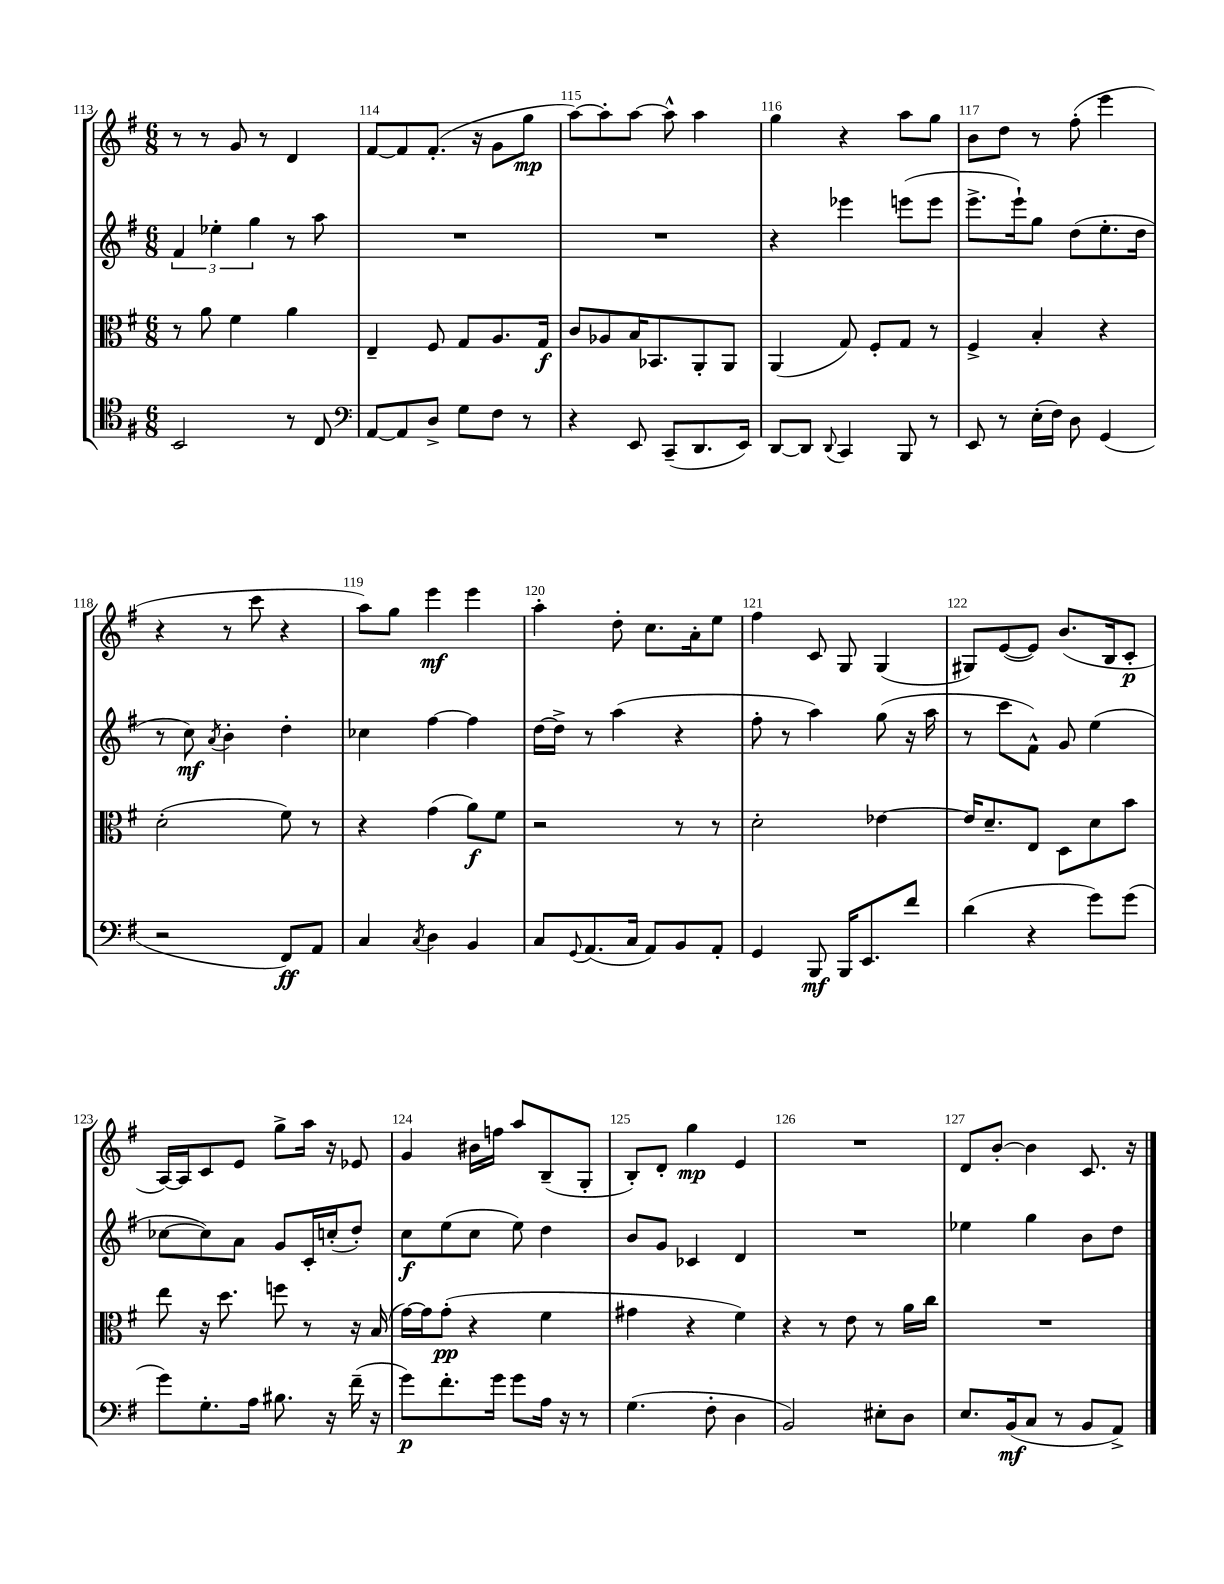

**kern	**kern	**kern	**kern
*staff4	*staff3	*staff2	*staff1
*clefC4	*clefC3	*clefG2	*clefG2
*k[f#]	*k[f#]	*k[f#]	*k[f#]
*M6/8	*M6/8	*M6/8	*M6/8
2BB/	8r	6f#/	8r
.	8a\	.	8r
.	.	6ee-'\	.
.	4f#\	.	8g/
.	.	6gg\	.
.	.	.	8r
8r	4a\	8r	4d/
8C/	.	8aa\	.
=	=	=	=
*clefF4	*	*	*
[8AA/L	4E~/	2.r	[8f#/L
8AA/]	.	.	8f#/]
8D^/J	8F#/	.	(8.f#'/J
8G\L	8G/L	.	.
.	.	.	16r
8F#\J	8.A/	.	8g\L
8r	.	.	8gg\J
.	16G/Jk	.	.
=	=	=	=
4r	8c/L	2.r	[8aa\L)
.	8A-/	.	8aa'\]
8EE/	16B/K	.	[8aa\J
.	8.BB-/	.	.
(8CC~/L	.	.	8aa^^\]
8.DD/	8AA'/	.	4aa\
.	8AA/J	.	.
16EE/Jk)	.	.	.
=	=	=	=
[8DD/L	(4AA/	4r	4gg\
8DD/]J	.	.	.
8qqDD/	.	.	.
4CC/	8G/)	4eee-\	4r
.	8F#'/L	.	.
8BBB/	8G/J	(8eee\L	8aa\L
8r	8r	8eee\J	8gg\J
=	=	=	=
8EE/	4F#^/	8.eee^\L	8b\L
8r	.	.	8dd\J
.	.	16eee`\k)	.
(16E'\LL	4B'/	8gg\J	8r
16F#\JJ)	.	.	.
8D\	.	(8dd\L	(8ff#'\
(4GG/	4r	8.ee'\	4eee\
.	.	16dd\Jk	.
=	=	=	=
2r	(2d'\	8r	4r
.	.	8cc\)	.
.	.	8qa/	.
.	.	4b'\	8r
.	.	.	8ccc\
8FF#/L)	8f#\)	4dd'\	4r
8AA/J	8r	.	.
=	=	=	=
4C/	4r	4cc-\	8aa\L)
.	.	.	8gg\J
8qC/	.	.	.
4D\	(4g\	[4ff#\	4eee\
4BB/	8a\L)	4ff#\]	4eee\
.	8f#\J	.	.
=	=	=	=
8C/L	2r	[16dd\LL	4aa'\
.	.	16dd^\]JJ	.
8qqGG/	.	.	.
(8.AA/	.	8r	.
.	.	(4aa\	8dd'\
16C/Jk	.	.	.
8AA/L)	.	.	8.cc\L
8BB/	8r	4r	.
.	.	.	16a'\k
8AA'/J	8r	.	8ee\J
=	=	=	=
4GG/	2d'\	8ff#'\	4ff#\
.	.	8r	.
8BBB/	.	4aa\)	8c/
16BBB/LK	.	.	8G/
8.EE/	.	.	.
.	[4e-\	(8gg\	(4G/
8f#/J	.	16r	.
.	.	16aa\	.
=	=	=	=
(4d\	16e-/]LK	8r	8G#/L)
.	8.d~/	.	.
.	.	8ccc\L	([8e/
4r	8E/J	8f#^^\J)	8e/]J)
.	8D\L	8g/	(8.b/L
8g\L)	8d\	(4ee\	.
.	.	.	16B/k
(8g\J	8b\J	.	8c'/J
=	=	=	=
8g\L)	8ee\	[8cc-\L	[16A/LL)
.	.	.	16A/]J
8.G'\	16r	8cc-\])	8c/
.	8.dd\	.	.
.	.	8a\J	8e/J
16A\Jk	.	.	.
8.B#\	8ff\	8g/L	8gg^\L
.	8r	16c'/L	16aa\Jk
16r	.	(16cc'/J	16r
(16f#~\	16r	8dd'/J)	8e-/
16r	(16B/	.	.
=	=	=	=
8g\L)	[16g\LL)	8cc\L	4g/
.	16g\]J	.	.
8.f#'\	(8g'\J	(8ee\	.
.	4r	8cc\J	16b#\LL
16g\Jk	.	.	16ff\JJ
8g\L	.	8ee\)	8aa/L
16A\Jk	4f#\	4dd\	(8B~/
16r	.	.	.
8r	.	.	8G'/J
=	=	=	=
(4.G\	4g#\	8b/L	8B'/L)
.	.	8g/J	8d'/J
.	4r	4c-/	4gg\
8F#'\	.	.	.
4D\	4f#\)	4d/	4e/
=	=	=	=
2BB/)	4r	2.r	2.r
.	8r	.	.
.	8e\	.	.
8E#'\L	8r	.	.
8D\J	16a\LL	.	.
.	16cc\JJ	.	.
=	=	=	=
8.E/L	2.r	4ee-\	8d/L
.	.	.	[8b'/J
(16BB/k	.	.	.
8C/J	.	4gg\	4b\]
8r	.	.	.
8BB/L	.	8b\L	8.c/
8AA^/J)	.	8dd\J	.
.	.	.	16r
==	==	==	==
*-	*-	*-	*-
